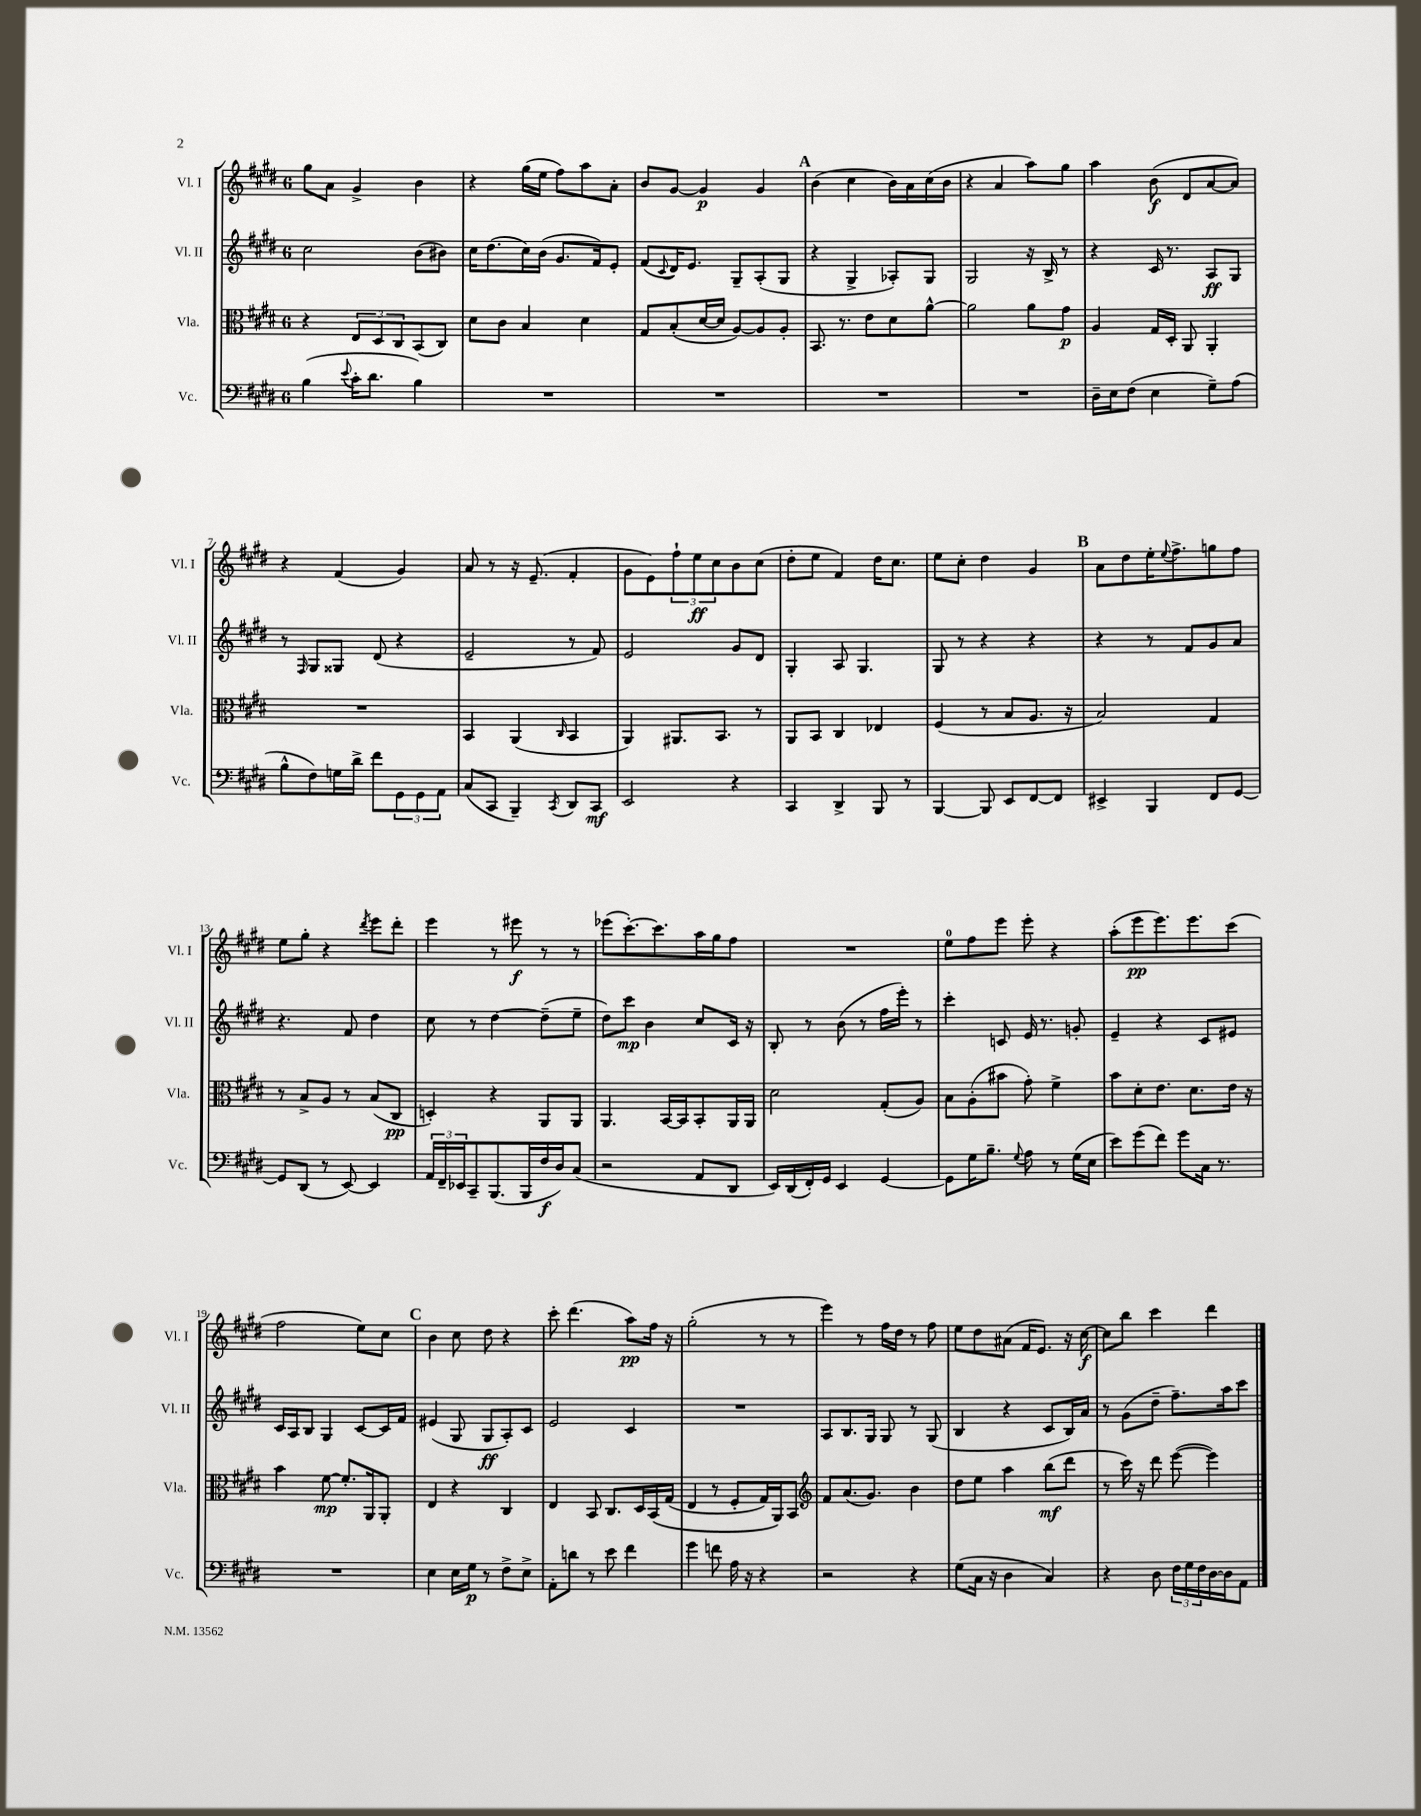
<<
\new StaffGroup <<
\new Staff = "s0" \with { instrumentName = "Vl. I" shortInstrumentName = "Vl. I" } {
    \clef treble \key e \major \once \override Staff.TimeSignature.style = #'single-digit \time 6/8
    gis''8 a'8 gis'4-> b'4 |
    r4 gis''16( e''16 fis''8) a''8 a'8-. |
    b'8 gis'8~ gis'4\p gis'4 |
    \mark \markup { \bold "A" } b'4( cis''4 b'16) a'16 cis''16( b'16 |
    r4 a'4 a''8) gis''8 |
    a''4 b'8\f( dis'8 a'8~ a'8) |
    r4 fis'4( gis'4) |
    a'8 r8 r16 e'8.--( fis'4-. |
    gis'8 e'8) \tuplet 3/2 { fis''8-! e''8\ff cis''8 } b'8 cis''8( |
    dis''8-. e''8 fis'4) dis''16 cis''8. |
    e''8 cis''8-. dis''4 gis'4 |
    \mark \markup { \bold "B" } a'8 dis''8 e''16-. \appoggiatura { e''8 } fis''8.-> g''8 fis''8 |
    e''8 gis''8-. r4 \acciaccatura { dis'''8 } e'''8 dis'''8-. |
    e'''4 r8 eis'''8\f r8 r8 |
    ees'''8( cis'''8.~-.) cis'''8. a''16 gis''16 fis''8 |
    R2. |
    e''8-0 fis''8 e'''8 e'''8-. r4 |
    a''8-.( e'''8\pp e'''8.) e'''8. cis'''8( |
    fis''2 e''8) cis''8 |
    \mark \markup { \bold "C" } b'4 cis''8 dis''8 r4 |
    cis'''8-. dis'''4.( a''8\pp) fis''16 r16 |
    gis''2-.( r8 r8 |
    e'''4) r8 fis''16 dis''16 r8 fis''8 |
    e''8 dis''8 ais'8( fis'16 e'8.) r16 cis''16~\f |
    cis''8 b''8 cis'''4 dis'''4 \bar "|." |
}
\new Staff = "s1" \with { instrumentName = "Vl. II" shortInstrumentName = "Vl. II" } {
    \clef treble \key e \major \once \override Staff.TimeSignature.style = #'single-digit \time 6/8
    cis''2 b'8( bis'8) |
    cis''16 dis''8.( cis''16) b'16( gis'8. fis'16) e'8-. |
    fis'8( \appoggiatura { cis'8 } dis'16) e'8. gis8-- a8-.( gis8 |
    \mark \markup { \bold "A" } r4 gis4-> aes8-.) gis8 |
    gis2 r16 b16-> r8 |
    r4 cis'16 r8. a8\ff gis8 |
    r8 \grace { fis16 } gis8 gisis8 dis'8( r4 |
    e'2-- r8 fis'8) |
    e'2 gis'8 dis'8 |
    gis4-. a8 gis4. |
    gis8 r8 r4 r4 |
    \mark \markup { \bold "B" } r4 r8 fis'8 gis'8 a'8 |
    r4. fis'8 dis''4 |
    cis''8 r8 dis''4~ dis''8--( e''8-- |
    dis''8) cis'''8\mp b'4 cis''8 cis'16 r16 |
    b8-. r8 b'8( r8 fis''16 e'''16-.) r8 |
    cis'''4-. c'8 e'16 r8. g'8-. |
    e'4-- r4 cis'8 eis'8 |
    cis'16 a16 b8 gis4 cis'8~ cis'16 fis'16 |
    \mark \markup { \bold "C" } eis'4( gis8 gis8\ff a8-.) cis'8 |
    e'2 cis'4 |
    R2. |
    a8 b8. gis16 gis8 r8 gis8( |
    b4 r4 cis'8 b16) a'16 |
    r8 gis'8( dis''8-- fis''8.--) a''16 cis'''8 \bar "|." |
}
\new Staff = "s2" \with { instrumentName = "Vla." shortInstrumentName = "Vla." } {
    \clef alto \key e \major \once \override Staff.TimeSignature.style = #'single-digit \time 6/8
    r4 \tuplet 3/2 { e8 dis8 cis8 } b,8( cis8) |
    dis'8 cis'8 b4 dis'4 |
    gis8 b8-.( dis'16~ dis'16 a8~) a8 a8-. |
    \mark \markup { \bold "A" } b,8. r8. e'8 dis'8 a'8~-^ |
    a'2 a'8 gis'8\p |
    a4 gis16 dis16-. a,8 a,4-. |
    R2. |
    b,4 a,4( \grace { cis16 } b,4 |
    a,4) ais,8. b,8. r8 |
    a,8 b,8 cis4 ees4 |
    fis4( r8 b8 a8. r16 |
    \mark \markup { \bold "B" } b2) gis4 |
    r8 b8-> a8 r8 b8( cis8\pp |
    d4-.) r4 a,8 a,8 |
    a,4. b,16~ b,16 b,8-. a,16 a,16 |
    dis'2 gis8-.( a8) |
    b8 a8-.( bis'8 gis'8-.) fis'4-> |
    b'8 dis'8-. e'8. dis'8. e'16 r16 |
    b'4 fis'8~\mp fis'8.-. a,16 a,8-. |
    \mark \markup { \bold "C" } e4 r4 cis4 |
    e4 b,8 cis8. dis16 b,16\( gis16( |
    e4 r8 fis8-. gis16) a,16\) b,8 |
    \clef treble fis'8 a'8.( gis'8.) b'4 |
    dis''8 e''8 a''4 b''8\mf( dis'''8 |
    r8 cis'''16) r16 dis'''8 e'''8~( e'''4) \bar "|." |
}
\new Staff = "s3" \with { instrumentName = "Vc." shortInstrumentName = "Vc." } {
    \clef bass \key e \major \once \override Staff.TimeSignature.style = #'single-digit \time 6/8
    b4( \appoggiatura { e'8 } cis'16-. dis'8. b4) |
    R2. |
    R2. |
    \mark \markup { \bold "A" } R2. |
    R2. |
    dis16-- e16 fis8( e4 gis8--) a8( |
    b8-^ fis8) g16 dis'16-> fis'8 \tuplet 3/2 { gis,8 gis,8 a,8 } |
    cis8( cis,8 b,,4--) \acciaccatura { cis,8 } dis,8 cis,8\mf |
    e,2 r4 |
    cis,4 dis,4-> b,,8 r8 |
    b,,4~ b,,8 e,8 fis,8~ fis,8 |
    \mark \markup { \bold "B" } eis,4-> b,,4 fis,8 gis,8~ |
    gis,8 dis,8( r8 e,8~) e,4 |
    \tuplet 3/2 { a,16 fis,16-- ees,16 } cis,8-- b,,8.( b,,16 fis16\f dis16) cis8( |
    r2 a,8 dis,8 |
    e,16) dis,16( fis,16-.) gis,16 e,4 gis,4~ |
    gis,8 gis16 b8.-- \appoggiatura { gis8 } a8 r8 gis16( e16 |
    e'8) gis'8( fis'8) gis'8 cis16 r8. |
    R2. |
    \mark \markup { \bold "C" } e4 e16 gis16\p r8 fis8-> e8-> |
    a,8-. d'8 r8 e'8 fis'4 |
    gis'4 f'8 a16 r16 r4 |
    r2 r4 |
    gis8( cis16 r16 dis4 cis4) |
    r4 dis8 \tuplet 3/2 { fis16 gis16 fis16 } dis16~ dis16 a,8 \bar "|." |
}
>>
>>
